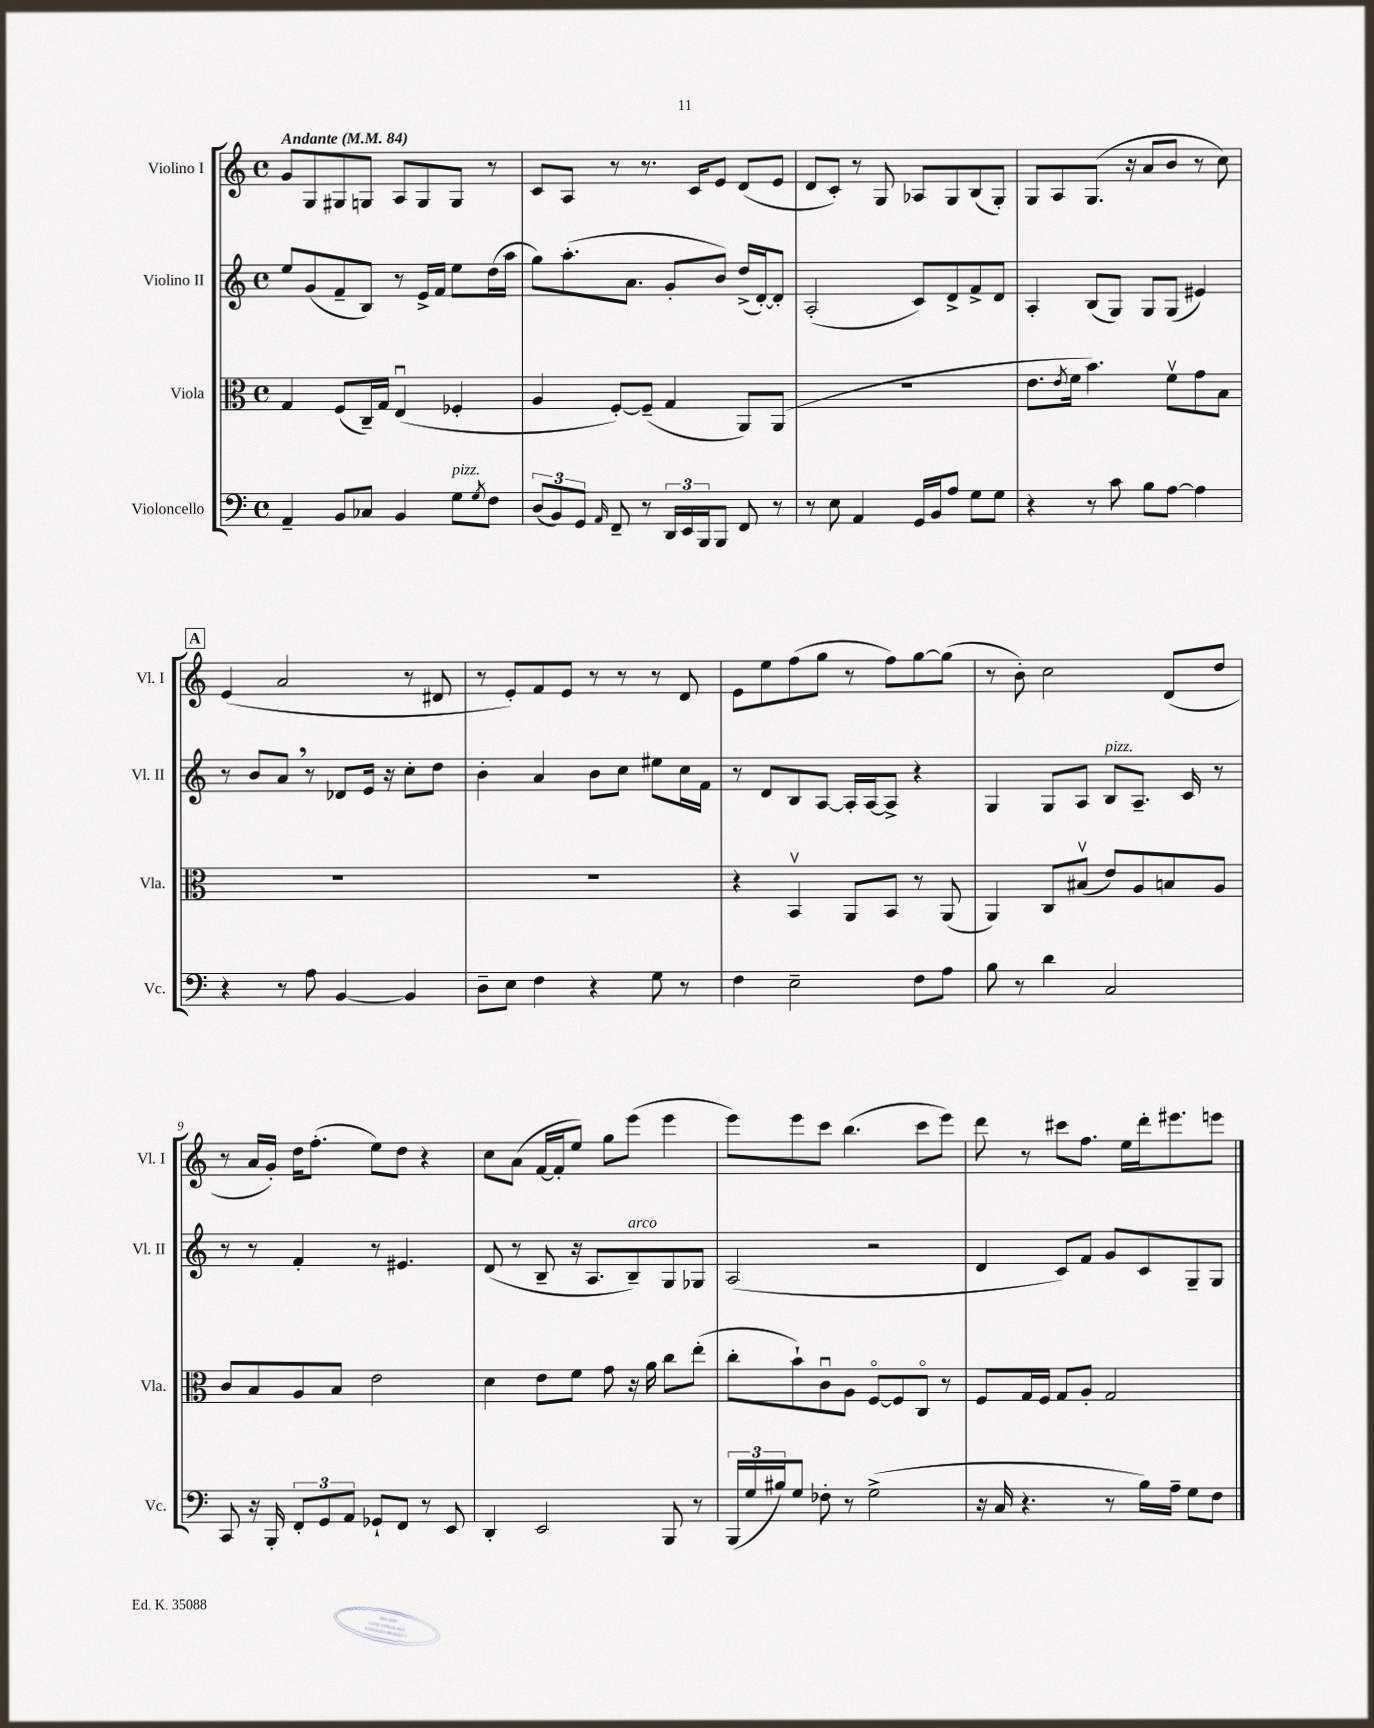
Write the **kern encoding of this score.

**kern	**kern	**kern	**kern
*staff4	*staff3	*staff2	*staff1
*clefF4	*clefC3	*clefG2	*clefG2
*k[]	*k[]	*k[]	*k[]
*M4/4	*M4/4	*M4/4	*M4/4
*met(c)	*met(c)	*met(c)	*met(c)
*MM84	*MM84	*MM84	*MM84
4AA~	4G	8ee	8g
.	.	(8g	8G
8BB	(8F	8f~	8G#
8C-	16C~)	8B)	8G
.	16G	.	.
4BB	(4Eu	8r	8A
.	.	16e^	8G
.	.	16f	.
8G	4F-'	8ee	8G
8qG	.	.	.
8F	.	(16dd	8r
.	.	16aa	.
=	=	=	=
(12D	4A	8gg)	8c
12BB)	.	.	.
.	.	(8.aa'	8A
12GG	.	.	.
16qqAA	.	.	.
8FF~	[8F')	.	8r
.	.	8.a	.
8r	(8F~]	.	8.r
24DD	4G	8g'	.
24EE	.	.	.
.	.	.	16c
24BBB	.	.	.
8BBB	.	8b)	8e
8FF	8AA)	(16dd^	(8d
.	.	[16d')	.
8r	(8AA	8d']	8e
=	=	=	=
8r	1r	(2A'	8d
8E	.	.	8c')
4AA	.	.	8r
.	.	.	8G
16GG	.	8c)	8A-
16BB	.	.	.
8A	.	8d^	8G
8G	.	8f^	(8B
8G	.	8d	8G')
=	=	=	=
4r	8.e	4A'	8G
.	.	.	8A
.	8qe	.	.
.	16f	.	.
8r	4.b)	(8B	(8.G
8c	.	8G)	.
.	.	.	16r
8B	.	8G	8a
[8A	8fv	(8G	8b
4A]	8g	4e#)	8r
.	8B	.	8cc)
=	=	=	=
4r	1r	8r	(4e
.	.	8b	.
8r	.	8a	2a
8A	.	8r	.
[4BB	.	8d-	.
.	.	16e	.
.	.	16r	.
4BB]	.	8cc'	8r
.	.	8dd	8d#
=	=	=	=
8D~	1r	4b'	8r
8E	.	.	8e')
4F	.	4a	8f
.	.	.	8e
4r	.	8b	8r
.	.	8cc	8r
8G	.	8ee#	8r
8r	.	16cc	8d
.	.	16f	.
=	=	=	=
4F	4r	8r	8e
.	.	8d	8ee
2E~	4BBv	8B	(8ff
.	.	[8A	8gg
.	8AA	16A']	8r
.	.	[16A	.
.	8BB	8A^]	8ff)
8F	8r	4r	[8gg
8A	(8AA	.	(8gg]
=	=	=	=
8B	4AA)	4G	8r
8r	.	.	8b')
4d	8C	8G	2cc
.	(8B#v	8A	.
2C	8e)	8B	.
.	8A	8.A~	.
.	8B	.	(8d
.	.	16c	.
.	8A	8r	8dd
=	=	=	=
8CC	8c	8r	8r
16r	8B	8r	16a
16BBB'	.	.	16g')
12FF'	8A	4f'	16dd
.	.	.	(8.ff'
12GG	.	.	.
.	8B	.	.
12AA	.	.	.
8GG-`	2e	8r	8ee)
8FF	.	4.e#	8dd
8r	.	.	4r
8EE	.	.	.
=	=	=	=
4DD'	4d	(8d	8cc
.	.	8r	(8a
2EE	8e	8B~	[16f
.	.	.	16f']
.	8f	16r	8ee)
.	.	8.A	.
.	8g	.	8gg
.	16r	8B~)	(8eee
.	16a	.	.
8BBB	8cc	8G	4eee
8r	(8ee'	8G-	.
=	=	=	=
(24BBB	8cc'	(2A	8eee)
24G	.	.	.
24B#)	.	.	.
8G	8b`)	.	8eee
8F-'	8cu	.	8ccc
8r	8A	.	(4.bb
(2G^	[8Fo	2r	.
.	8F]	.	.
.	8Co	.	8ccc
.	8r	.	8eee)
=	=	=	=
16r	8F	4d	8ddd
16C	.	.	.
4.r	16G	.	8r
.	16F	.	.
.	8G	8c)	8ccc#
.	8A'	8f	8.ff
8r	2G	8g	.
.	.	.	16ee
16B)	.	8c	16ddd'
16A~	.	.	8.eee#
8G	.	8G~	.
8F	.	8G	8eee
==	==	==	==
*-	*-	*-	*-
